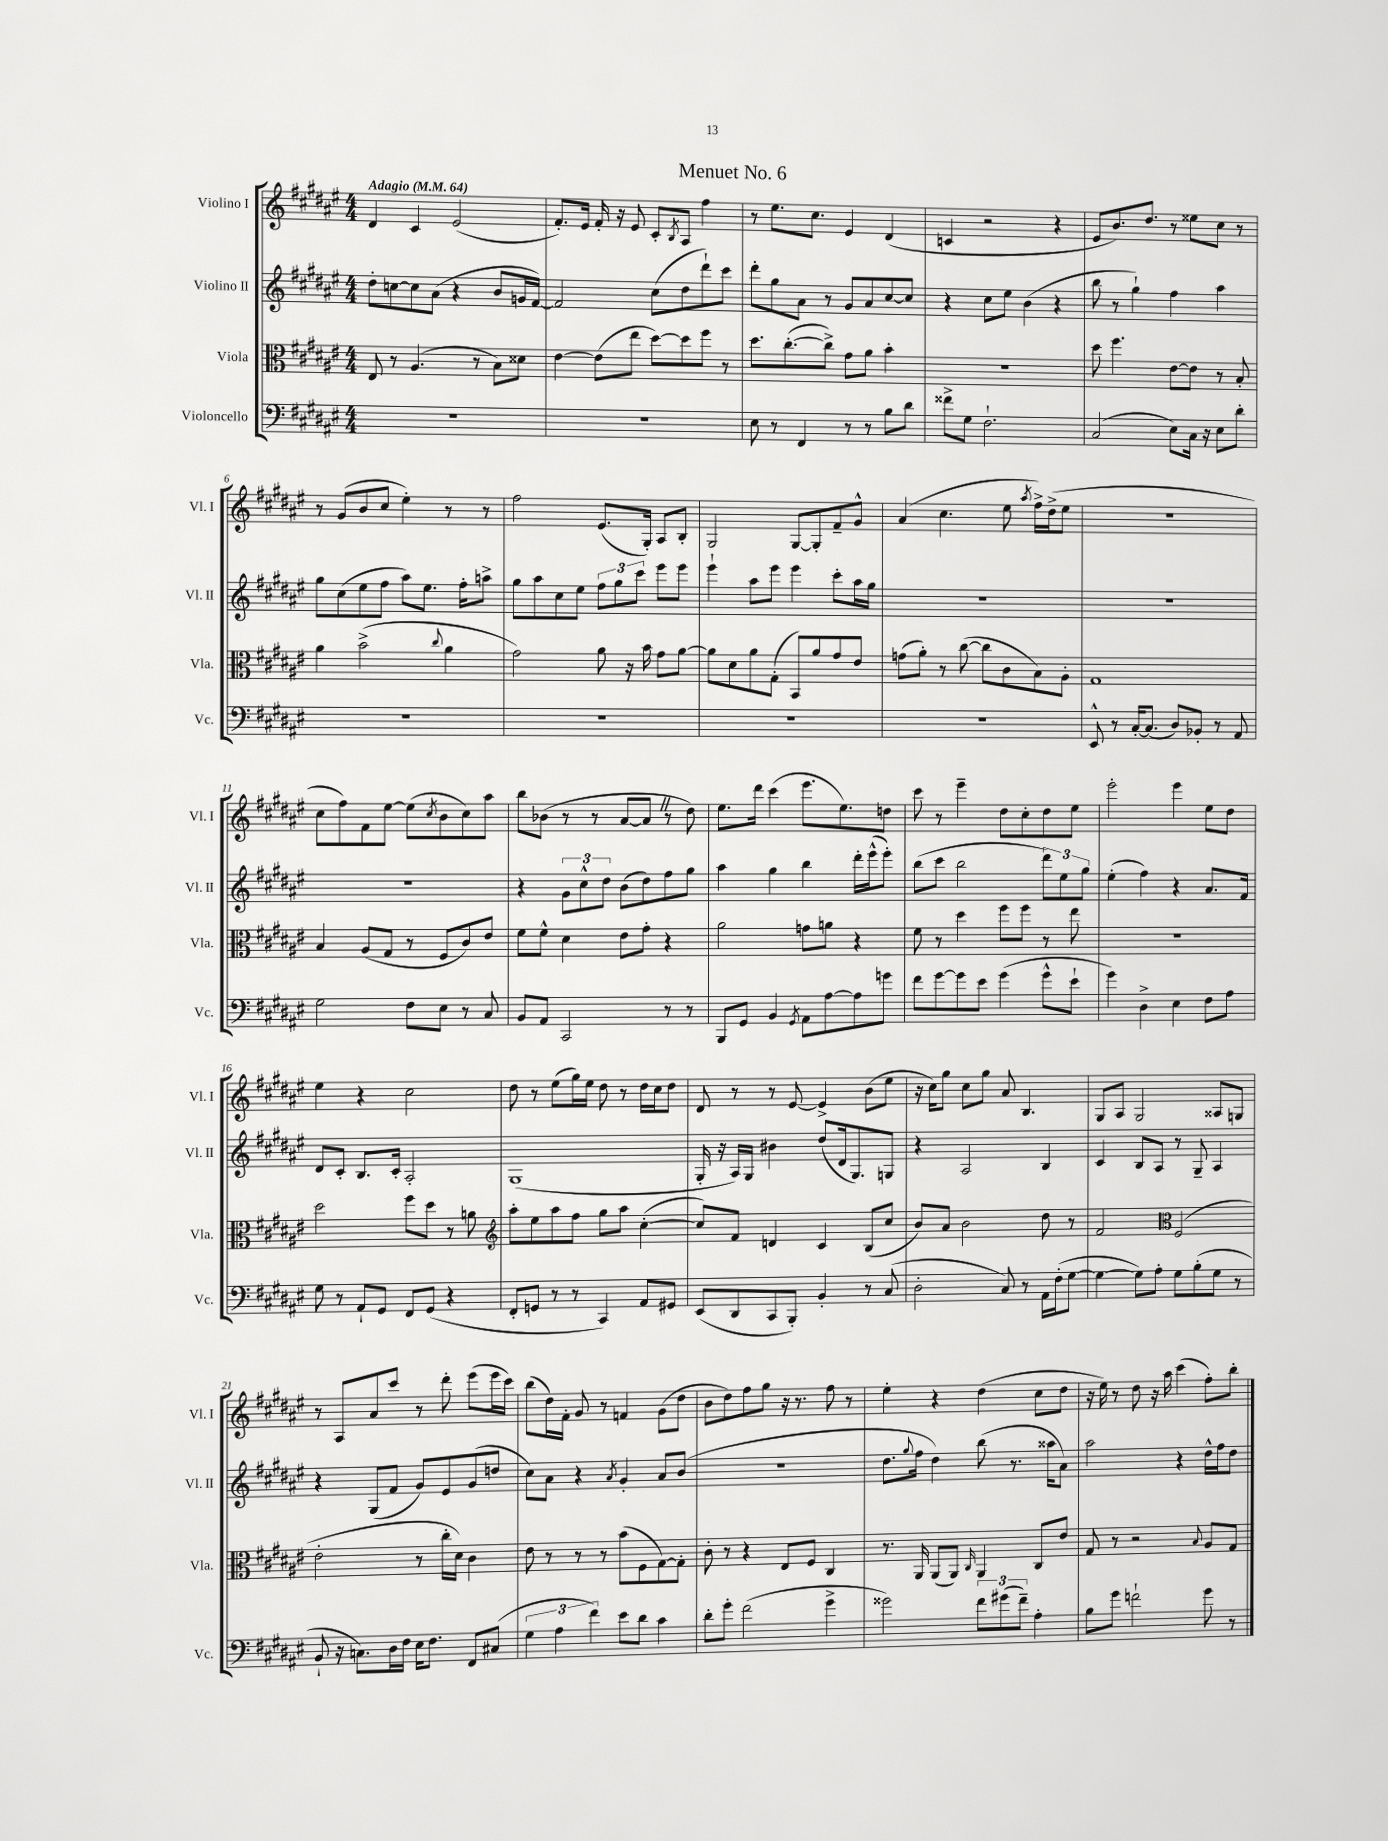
\header { title = "Menuet No. 6" }
<<
\new StaffGroup <<
\new Staff = "s0" \with { instrumentName = "Violino I" shortInstrumentName = "Vl. I" } {
    \clef treble \key fis \major \numericTimeSignature \time 4/4 \tempo "Adagio" 4 = 64
    dis'4 cis'4 eis'2( |
    fis'8.-.) eis'16 fis'16-. r16 eis'8 cis'8-. \acciaccatura { b8 } ais8 fis''4 |
    r8 eis''8. cis''8. eis'4 dis'4( |
    c'4 r2 r4 |
    eis'8 b'8.) dis''8. r8 eisis''8 cis''8 r8 |
    r8 gis'8( b'8 cis''8 eis''4-.) r8 r8 |
    fis''2 eis'8.( gis16-.) ais8 b8-. |
    gis2 gis8~ gis8-. fis'8-- gis'8-^ |
    ais'4( cis''4. eis''8 \acciaccatura { ais''8 } fis''16->) dis''16->( eis''8 |
    R1 |
    cis''8 fis''8) fis'8 eis''8~ eis''8( \acciaccatura { cis''8 } b'8 cis''8) ais''8 |
    b''8 bes'8( r8 r8 ais'8~ ais'8 \once \override BreathingSign.text = \markup { \musicglyph "scripts.caesura.straight" } \breathe r8 dis''8) |
    eis''8. dis'''16 cis'''4( eis'''8. eis''8.) d''8 |
    cis'''8 r8 eis'''4-- dis''8 cis''8-. dis''8 eis''8 |
    eis'''2-. eis'''4 eis''8 dis''8 |
    eis''4 r4 cis''2 |
    dis''8 r8 eis''8( gis''16) eis''16 dis''8 r8 dis''16 cis''16 dis''8 |
    dis'8 r8 r8 eis'8~ eis'4-> b'8( eis''8 |
    r16 cis''16) gis''8 cis''8 gis''8 ais'8 b4. |
    gis8 ais8 gis2 aisis8 g8 |
    r8 ais8 ais'8 cis'''8 r8 dis'''8-. eis'''8( eis'''16 cis'''16) |
    b''8( dis''16) fis'16-. gis'8 r8 f'4 gis'8( dis''8 |
    b'8 dis''8) fis''8 gis''8 r16 r8. fis''8 r8 |
    eis''4-. r4 dis''4( cis''8 dis''8 |
    r16 eis''16) r8 dis''8 r16 ais''16 cis'''4( fis''8-.) b''8-. \bar "|." |
}
\new Staff = "s1" \with { instrumentName = "Violino II" shortInstrumentName = "Vl. II" } {
    \clef treble \key fis \major \numericTimeSignature \time 4/4
    dis''8-. c''8~ c''8 ais'8( r4 b'8 g'16 fis'16~) |
    fis'2 cis''8( dis''8 dis'''8-!) cis'''8 |
    dis'''8-. gis''8 ais'8 r8 gis'8 ais'8 cis''8~ cis''8 |
    r4 cis''8 eis''8 b'4( r4 |
    b''8 r8 gis''4-!) fis''4 ais''4 |
    gis''8 cis''8( eis''8 fis''8 ais''8) eis''8. fis''16-. a''8-> |
    gis''8 ais''8 cis''8 eis''8 \tuplet 3/2 { fis''8 gis''8 cis'''8 } eis'''8 eis'''8 |
    eis'''4-! ais''8 eis'''8 eis'''4 cis'''8-. ais''16 gis''16 |
    R1 |
    R1 |
    R1 |
    r4 \tuplet 3/2 { gis'8 cis''8-^ dis''8 } b'8( dis''8) fis''8 gis''8 |
    ais''4 gis''4 b''4 dis'''16-. eis'''16-^( eis'''8-.) |
    b''8( cis'''8 b''2 \tuplet 3/2 { dis'''8) eis''8 gis''8 } |
    eis''4-.( fis''4) r4 ais'8. fis'16 |
    dis'8 cis'8-. b8. cis'16-. ais2-. |
    gis1( |
    gis16-. r16 ais16) gis16 bis'4 dis''8( dis'16 gis8.) g8 |
    r4 ais2 b4 |
    cis'4 b8 ais8 r8 gis8-- ais4 |
    r4 gis8( fis'8 gis'8) eis'8 gis'8( d''8 |
    cis''8) ais'8 r4 \acciaccatura { ais'8 } gis'4-. ais'8 b'8( |
    R1 |
    dis''8. \appoggiatura { gis''8 } fis''16 dis''4) b''8( r8. aisis''16 ais'8) |
    ais''2 r4 dis''16-^ fis''16 dis''8 \bar "|." |
}
\new Staff = "s2" \with { instrumentName = "Viola" shortInstrumentName = "Vla." } {
    \clef alto \key fis \major \numericTimeSignature \time 4/4
    eis8 r8 ais4.( r8 b8) disis'8 |
    eis'4~ eis'8( eis''8 dis''8~) dis''8 fis''8 r8 |
    dis''8. cis''8.~-.( cis''8->) gis'8 ais'8 b'4-. |
    R1 |
    dis''8 fis''4. eis'8~ eis'8 r8 b8-. |
    ais'4 b'2->( \appoggiatura { cis''8 } ais'4 |
    gis'2) ais'8 r16 b'16 gis'8 ais'8~ |
    ais'8 dis'8 ais'8 gis8-.( b,8) ais'8 gis'8 eis'8 |
    g'8( ais'8-.) r8 cis''8~( cis''8 cis'8 b8) ais8-. |
    gis1 |
    b4 ais8( gis8 r8 fis8 cis'8) eis'8 |
    fis'8 fis'8-^ dis'4 eis'8 gis'8-. r4 |
    ais'2 g'8 a'8 r4 |
    fis'8 r8 dis''4 fis''8 fis''8 r8 eis''8 |
    R1 |
    dis''2 fis''8 dis''8 r8 a'8 |
    \clef treble ais''8-. eis''8 ais''8 fis''8 gis''8 ais''8 cis''4~-.( |
    cis''8) fis'8 d'4 cis'4 b8( cis''8 |
    b'8) ais'8 b'2 dis''8 r8 |
    fis'2 \clef alto fis2( |
    eis'2-. r8 cis''16-. dis'16) cis'4 |
    eis'8 r8 r8 r8 b'8( fis8 gis8~) gis8-. |
    cis'8-. r8 r4 eis8 fis8 cis4 |
    r8. ais,16 ais,8( ais,8) \grace { cis16 } ais,4 cis8 eis'8 |
    gis8 r8 r2 \appoggiatura { b8 } ais8 gis8 \bar "|." |
}
\new Staff = "s3" \with { instrumentName = "Violoncello" shortInstrumentName = "Vc." } {
    \clef bass \key fis \major \numericTimeSignature \time 4/4
    R1 |
    R1 |
    eis8 r8 fis,4 r8 r8 b8 dis'8 |
    fisis'8-> gis8 fis2.-! |
    cis2( eis8) cis16 r16 eis8 dis'8-. |
    R1 |
    R1 |
    R1 |
    R1 |
    eis,8-^ r8 cis16~-. cis8.( dis8) bes,8-. r8 ais,8 |
    gis2 fis8 eis8 r8 cis8 |
    b,8 ais,8 cis,2 r8 r8 |
    b,,8 gis,8 b,4 \acciaccatura { gis,8 } ais,8 ais8~ ais8 g'8 |
    fis'8 gis'8~ gis'8 eis'8 gis'4( gis'8-^ eis'8-! |
    gis'4) dis4-> eis4 fis8 ais8 |
    gis8 r8 ais,8-! gis,8 fis,8 gis,8( r4 |
    fis,8-. g,8 r8 r8 cis,4) ais,8 gis,8 |
    eis,8( dis,8 cis,8 b,,8-.) b,4-. r8 cis8( |
    dis2-. cis8) r8 ais,16 fis16-.( gis8~ |
    gis4~ gis8) ais8-. gis8 b8-.( gis8 r8 |
    b,8-! r16 c8.) dis16 fis16 eis16 fis8. fis,8 cis8( |
    \tuplet 3/2 { gis4 ais4 fis'4) } eis'8 dis'8 cis'4 |
    dis'8-. gis'8-. fis'2( gis'4-> |
    gisis'2) \tuplet 3/2 { fis'8 gis'8( fis'8--) } ais4-. |
    b8 gis'8 f'2-! gis'8 r8 \bar "|." |
}
>>
>>
